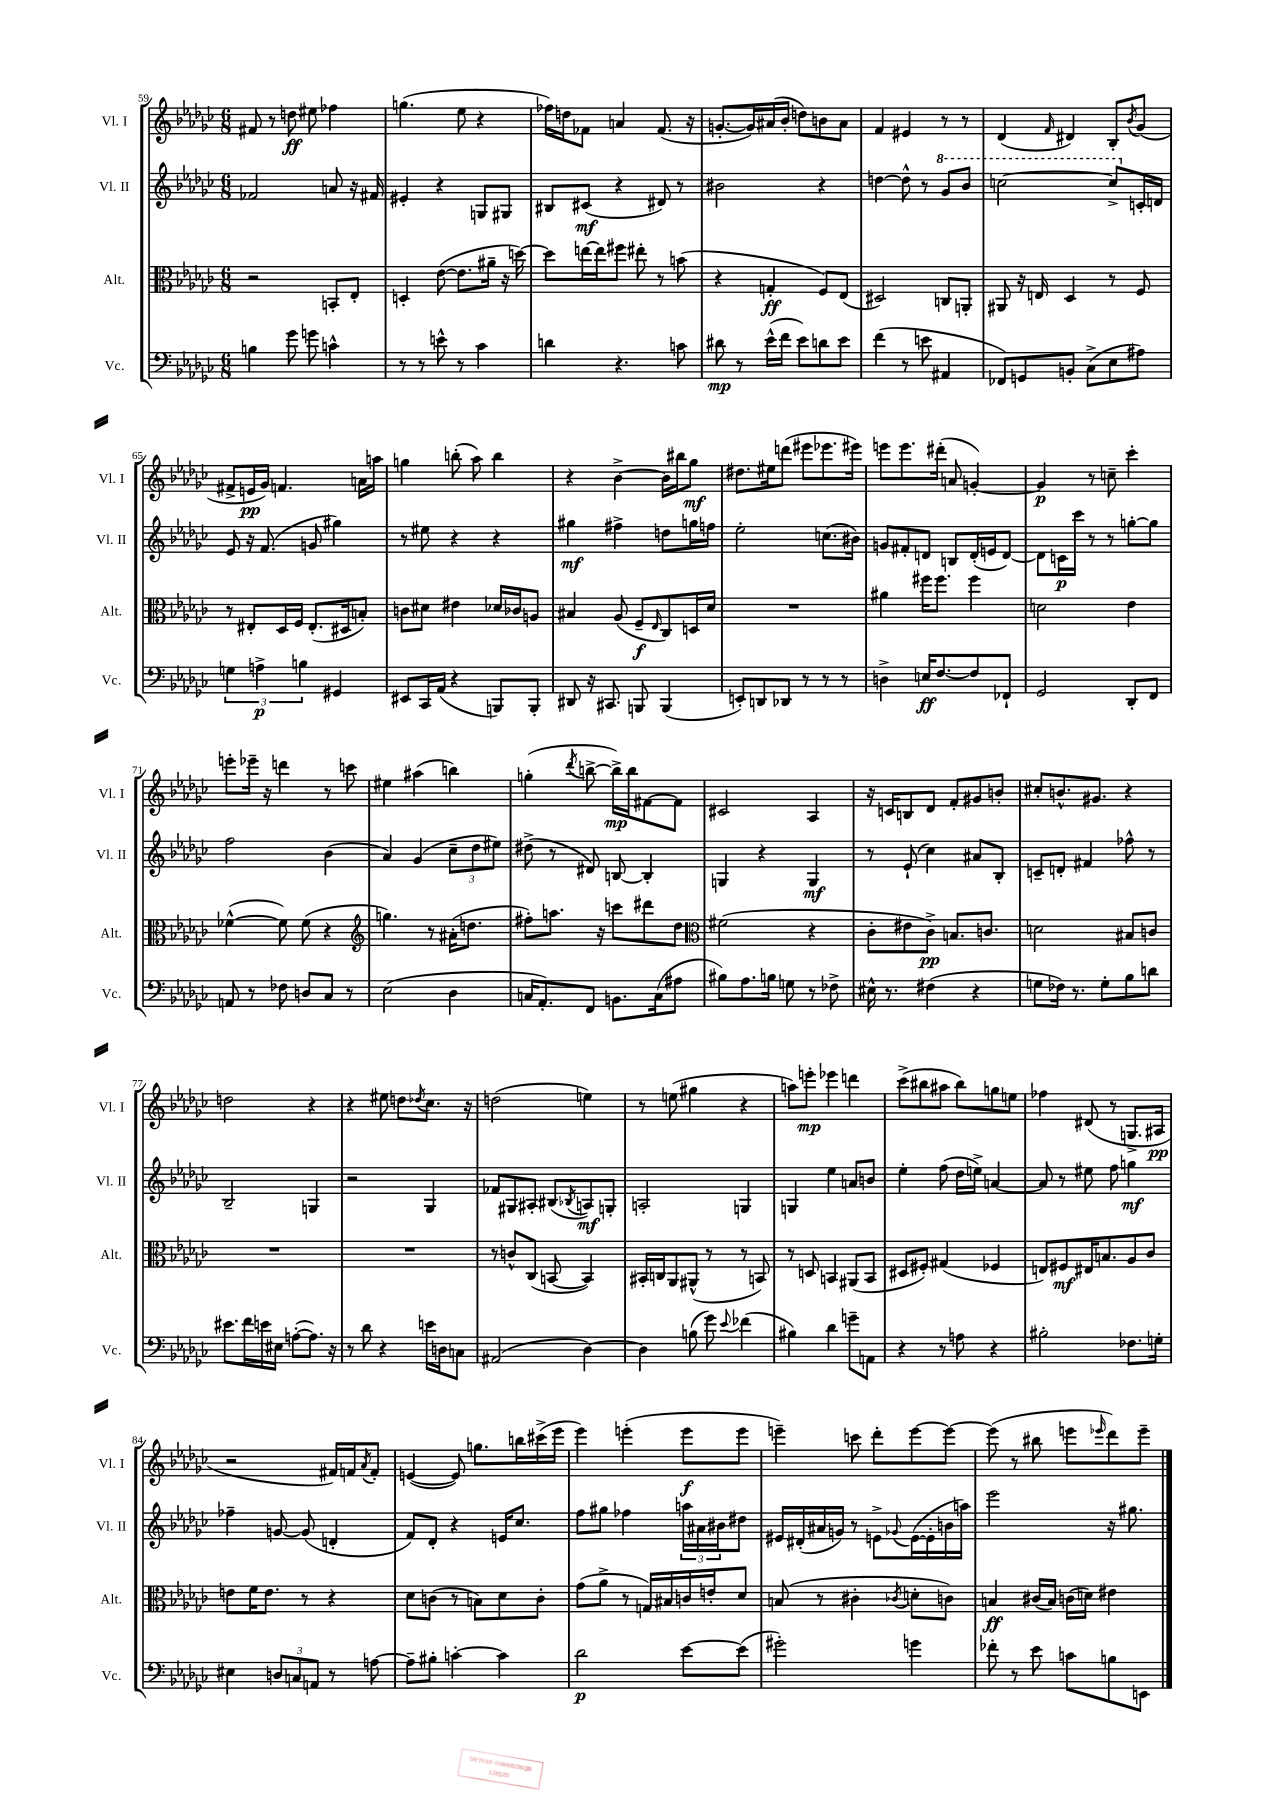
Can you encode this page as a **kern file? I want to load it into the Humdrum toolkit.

**kern	**kern	**kern	**kern
*staff4	*staff3	*staff2	*staff1
*clefF4	*clefC3	*clefG2	*clefG2
*k[b-e-a-d-g-c-]	*k[b-e-a-d-g-c-]	*k[b-e-a-d-g-c-]	*k[b-e-a-d-g-c-]
*M6/8	*M6/8	*M6/8	*M6/8
4B\	2r	2f-/	8f#/
.	.	.	8r
8g-\	.	.	8dd\
8g\	.	.	8ee#\
4c^^\	8BB'/L	8a/	4ff-\
.	8E-'/J	16r	.
.	.	16f#/	.
=	=	=	=
8r	4D'/	4e#'/	(4.gg\
8r	.	.	.
8e^^\	([8e-\	4r	.
8r	8.e-\]L	.	8ee-\
4c-\	.	8G/L	4r
.	16a#~\Jk	.	.
.	16r	8G#/J	.
.	[16dd\)	.	.
=	=	=	=
4d\	8dd\]L	8B#/L	16ff-\LL)
.	.	.	16dd\J
.	[16ee\L	(8c#/J	8f-\J
.	16ee\]J	.	.
4.r	8ff#\J	4r	4a/
.	8ee#'\	.	.
.	8r	8d#/)	(8.f-/
8c\	(8b\	8r	.
.	.	.	16r
=	=	=	=
8d#\	4r	2b#\	[8.g'/L
8r	.	.	.
.	.	.	16g/]L)
(16e-^^\LL	4G'/	.	(16a#/
16f\JJ	.	.	16b-'/JJ
8e-\L)	.	.	8dd\L)
8d\	8F/L)	4r	8b\
8e-\J	(8E-/J	.	8a#\J
=	=	=	=
(4f\	2D#/)	[4dd\	4f/
8r	.	8dd^^\]	4e#/
8e\	.	8r	.
4AA#/	8C/L	8gg-/L	8r
.	8AA'/J	8bb-/J	8r
=	=	=	=
8FF-/L)	8AA#/	[2ccc\	(4d-/
8GG/	16r	.	.
.	16E/	.	.
.	.	.	16qqf/
8BB'/J	4D-/	.	4d#/)
(8C-^\L	.	.	.
8E-\	8r	8ccc^/]L	8B-'/L
.	.	.	8qb-/
8A#\J)	8F/	16c'/L	(8g-/J
.	.	16d/JJ	.
=	=	=	=
6G\	8r	8e-/	8f#^/L
.	8E#'/L	16r	16e/L
6A^\	.	.	.
.	.	(8.f/	16g-/JJ)
.	16D-/L	.	4.f/
.	16F/JJ	.	.
6B\	.	.	.
.	(8.E#'/L	8g/	.
4GG#/	.	4gg#\)	.
.	16D#/k	.	.
.	8B'/J)	.	16a\LL
.	.	.	16aa\JJ
=	=	=	=
8EE#/L	8c\L	8r	4gg\
16CC-/L	8d#\J	8ee#\	.
(16AA-/JJ	.	.	.
4r	4e#\	4r	(8bb'\
.	.	.	8aa-\)
8BBB/L)	16d-/LL	4r	4bb\
.	16c-/J	.	.
8BBB'/J	8A/J	.	.
=	=	=	=
8DD#/	4B#/	4gg#\	4r
16r	.	.	.
8.CC#/	.	.	.
.	(8A-/	4ff#^\	[4b-^\
8BBB/	8F~/L	.	.
.	16qqE-/	.	.
(4BBB/	8C-/)	8dd\L	16b-\]LL
.	.	.	16bb#\J
.	16D/L	16gg\L	8gg-\J
.	16d-/JJ	16ff\JJ	.
=	=	=	=
8EE'/L)	2.r	2ee-'\	8.dd#\L
8DD/	.	.	.
.	.	.	16ee#\k
8DD-/J	.	.	(8ddd\J
8r	.	.	8eee#\L
8r	.	(8.cc\L	8.eee-\
8r	.	.	.
.	.	16b#\Jk)	16eee#\Jk)
=	=	=	=
4D^\	4a#\	8g/L	8eee\L
.	.	8f#'/	8.eee\
16E/LK	16ff#\LK	8d/J	.
[8.F/	8.ff#\J	.	(16ddd#'\Jk
.	.	8B/L	8a/
8F/]	4ff#\	(16d'/L	[4g'/)
.	.	16e/J	.
8FF-`/J	.	[8d/J)	.
=	=	=	=
2GG-/	2d\	8d\]L	4g/]
.	.	16c\L	.
.	.	16ccc-\JJ	.
.	.	8r	8r
.	.	8r	8cc~\
8DD-'/L	4e-\	[8gg'\L	4ccc-'\
8FF/J	.	8gg\]J	.
=	=	=	=
8AA/	([4f-^^\	2ff\	8eee'\L
8r	.	.	16eee-~\Jk
.	.	.	16r
8F-\	8f-\])	.	4ddd\
8D/L	(8f-\	.	.
8C-/J	4r	(4b-\	8r
8r	.	.	8ccc\
=	=	=	=
*	*clefG2	*	*
(2E-\	4.gg\)	4a-/)	4ee#\
.	.	(4g-/	(4aa#\
.	8r	.	.
4D-\	(16a#'\LK	12cc-~\L	4bb\)
.	8.dd\J	.	.
.	.	12dd-\	.
.	.	12ee#\J)	.
=	=	=	=
16C/LK	8ff#'\L)	(8dd#^\	(4gg'\
8.AA-'/)	.	.	.
.	8.aa\J	8r	.
.	.	.	8qddd-/
8FF/J	.	8d#/)	[8bb^\
.	16r	.	.
8.BB\L	8ccc\L	[8B/	16bb^\]LL)
.	.	.	16bb\J
.	8ddd#\	4B'/]	[8f#\
(16C\k	.	.	.
8A#\J	8dd-\J	.	8f#\]J
=	=	=	=
*	*clefC3	*	*
8B#\L)	(2f#\	4G/	2c#/
8.A-\	.	.	.
.	.	4r	.
16B\Jk	.	.	.
8G\	.	.	.
8r	4r	4G/	4A-/
8F-^\	.	.	.
=	=	=	=
16E#^^\	8c-'\L	8r	16r
8.r	.	.	16c/LK
.	8e#\	(8e-`/	8B/
(4F#\	8c-^\J)	4cc-\)	8d-/J
.	8.B/L	.	8f'/L
4r	.	8a#/L	8g#/
.	8.c/J	.	.
.	.	8B-'/J	8b'/J
=	=	=	=
8G\L	2d\	8c~/L	8cc#'/L
16F-\Jk)	.	8d'/J	8.b^^/
8.r	.	.	.
.	.	4f#/	.
.	.	.	8.g#/J
8G'\L	.	.	.
8B-\	8B#/L	8ff-^^\	4r
8d\J	8c/J	8r	.
=	=	=	=
8.e#\L	2.r	2B-~/	2dd\
16f\L	.	.	.
16e\	.	.	.
16E#\JJ	.	.	.
([8A'\L	.	.	.
8.A\]J)	.	4G/	4r
16r	.	.	.
=	=	=	=
8r	2.r	2r	4r
8d-\	.	.	.
4r	.	.	8ee#\
.	.	.	8dd\L
.	.	.	8qdd-/
16e\LL	.	4G-/	8.cc-\J
16D\J	.	.	.
8C\J	.	.	.
.	.	.	16r
=	=	=	=
(2AA#/	8r	8f-/L	(2dd\
.	8c^^/L	8G#/	.
.	(8C-/J	8A#'/J	.
.	[8BB/	(8B#/L	.
.	.	8qB-/	.
[4D-\)	4BB/])	8A/)	4ee\)
.	.	8G'/J	.
=	=	=	=
4D-\]	16BB#'/LL	2A'/	8r
.	16C/J	.	.
.	8AA-/	.	(8ee\
(8B\	(8AA#^^/J	.	4gg#\
8g-\)	8r	.	.
8qqe-/	.	.	.
(4f-\	8r	4G/	4r
.	8BB/)	.	.
=	=	=	=
4B#\)	8r	4G/	8aa\L)
.	8D/	.	8eee'\J
4d-\	4BB/	4ee-\	4eee-\
8g~\L	(8AA#/L	8a/L	4ddd\
8AA\J	8BB/J	8b/J	.
=	=	=	=
4r	8D#/L	4ee-'\	(8ccc-^\L
.	8F#'/J)	.	8bb#\
8r	(4G#/	(8ff\	8aa#\J
8A\	.	16dd-\LL	8bb#\L)
.	.	16ee^\JJ)	.
4r	4F-/	[4a/	8gg\
.	.	.	8ee\J
=	=	=	=
2B#'\	8E/L)	8a/]	4ff-\
.	8F#/	8r	.
.	16E#/K	8ee#\	(8d#/
.	8.B/	.	.
.	.	8ff\	8r
8.F-\L	8A-/	4gg\	8.G^/L
.	8c-/J	.	.
16G'\Jk	.	.	16A#/Jk
=	=	=	=
4E#\	8e\L	4ff-~\	2r
.	16f\K	.	.
.	8.e\J	.	.
12D/L	.	[8g/	.
12C/	.	.	.
.	8r	(8g/]	.
12AA/J	.	.	.
8r	4r	4d'/	16f#/LL)
.	.	.	16f/J
.	.	.	8qa-/
[8A\	.	.	8f'/J
=	=	=	=
8A~\]L	8d-\L	8f/L)	([4e/
8B#'\J	(8c\J	8d-'/J	.
[4c'\	8r	4r	8e/])
.	8B\L)	.	8.gg\L
4c\]	8d-\	16e/LK	.
.	.	8.cc-/J	16bb\L
.	8c'\J	.	(16ccc#^\
.	.	.	16eee-\JJ
=	=	=	=
2d-\	(8g-\L	8ff\L	4eee-\)
.	8a-^\J	8gg#\J	.
.	8r	4ff-\	(4eee'\
.	16G/LL)	.	.
.	16B#/	.	.
[8e-\L	16c/	24aa\LL	8eee\L
.	.	24a#\	.
.	16e'/J	.	.
.	.	24b#\J	.
(8e-\]J	8d-/J	8dd#\J	8eee\J
=	=	=	=
2g#'\)	(8B/	16e#/LL	4eee~\)
.	.	(16d#'/	.
.	8r	16a#/	.
.	.	16g/JJ)	.
.	4c#'\	8r	8ccc\
.	.	8e^\L	8ddd-'\L
.	8qc-/	8qqg-/	.
4g\	8d'\L	([16e\L	[8eee\
.	.	16e'\]	.
.	8c\J)	16b\	8eee\_J
.	.	16aa\JJ)	.
=	=	=	=
8f-'\	4B/	2eee-\	(8eee\]
8r	.	.	8r
8e-\	(16c#/LL	.	8bb#\
.	16B/JJ)	.	.
8c\L	(16c\LL	.	8eee\L
.	16d\JJ)	.	.
.	.	.	16qqeee-/
8B\	4e#\	16r	8ddd-\)
.	.	8.gg#\	.
8EE\J	.	.	8eee-~\J
==	==	==	==
*-	*-	*-	*-
